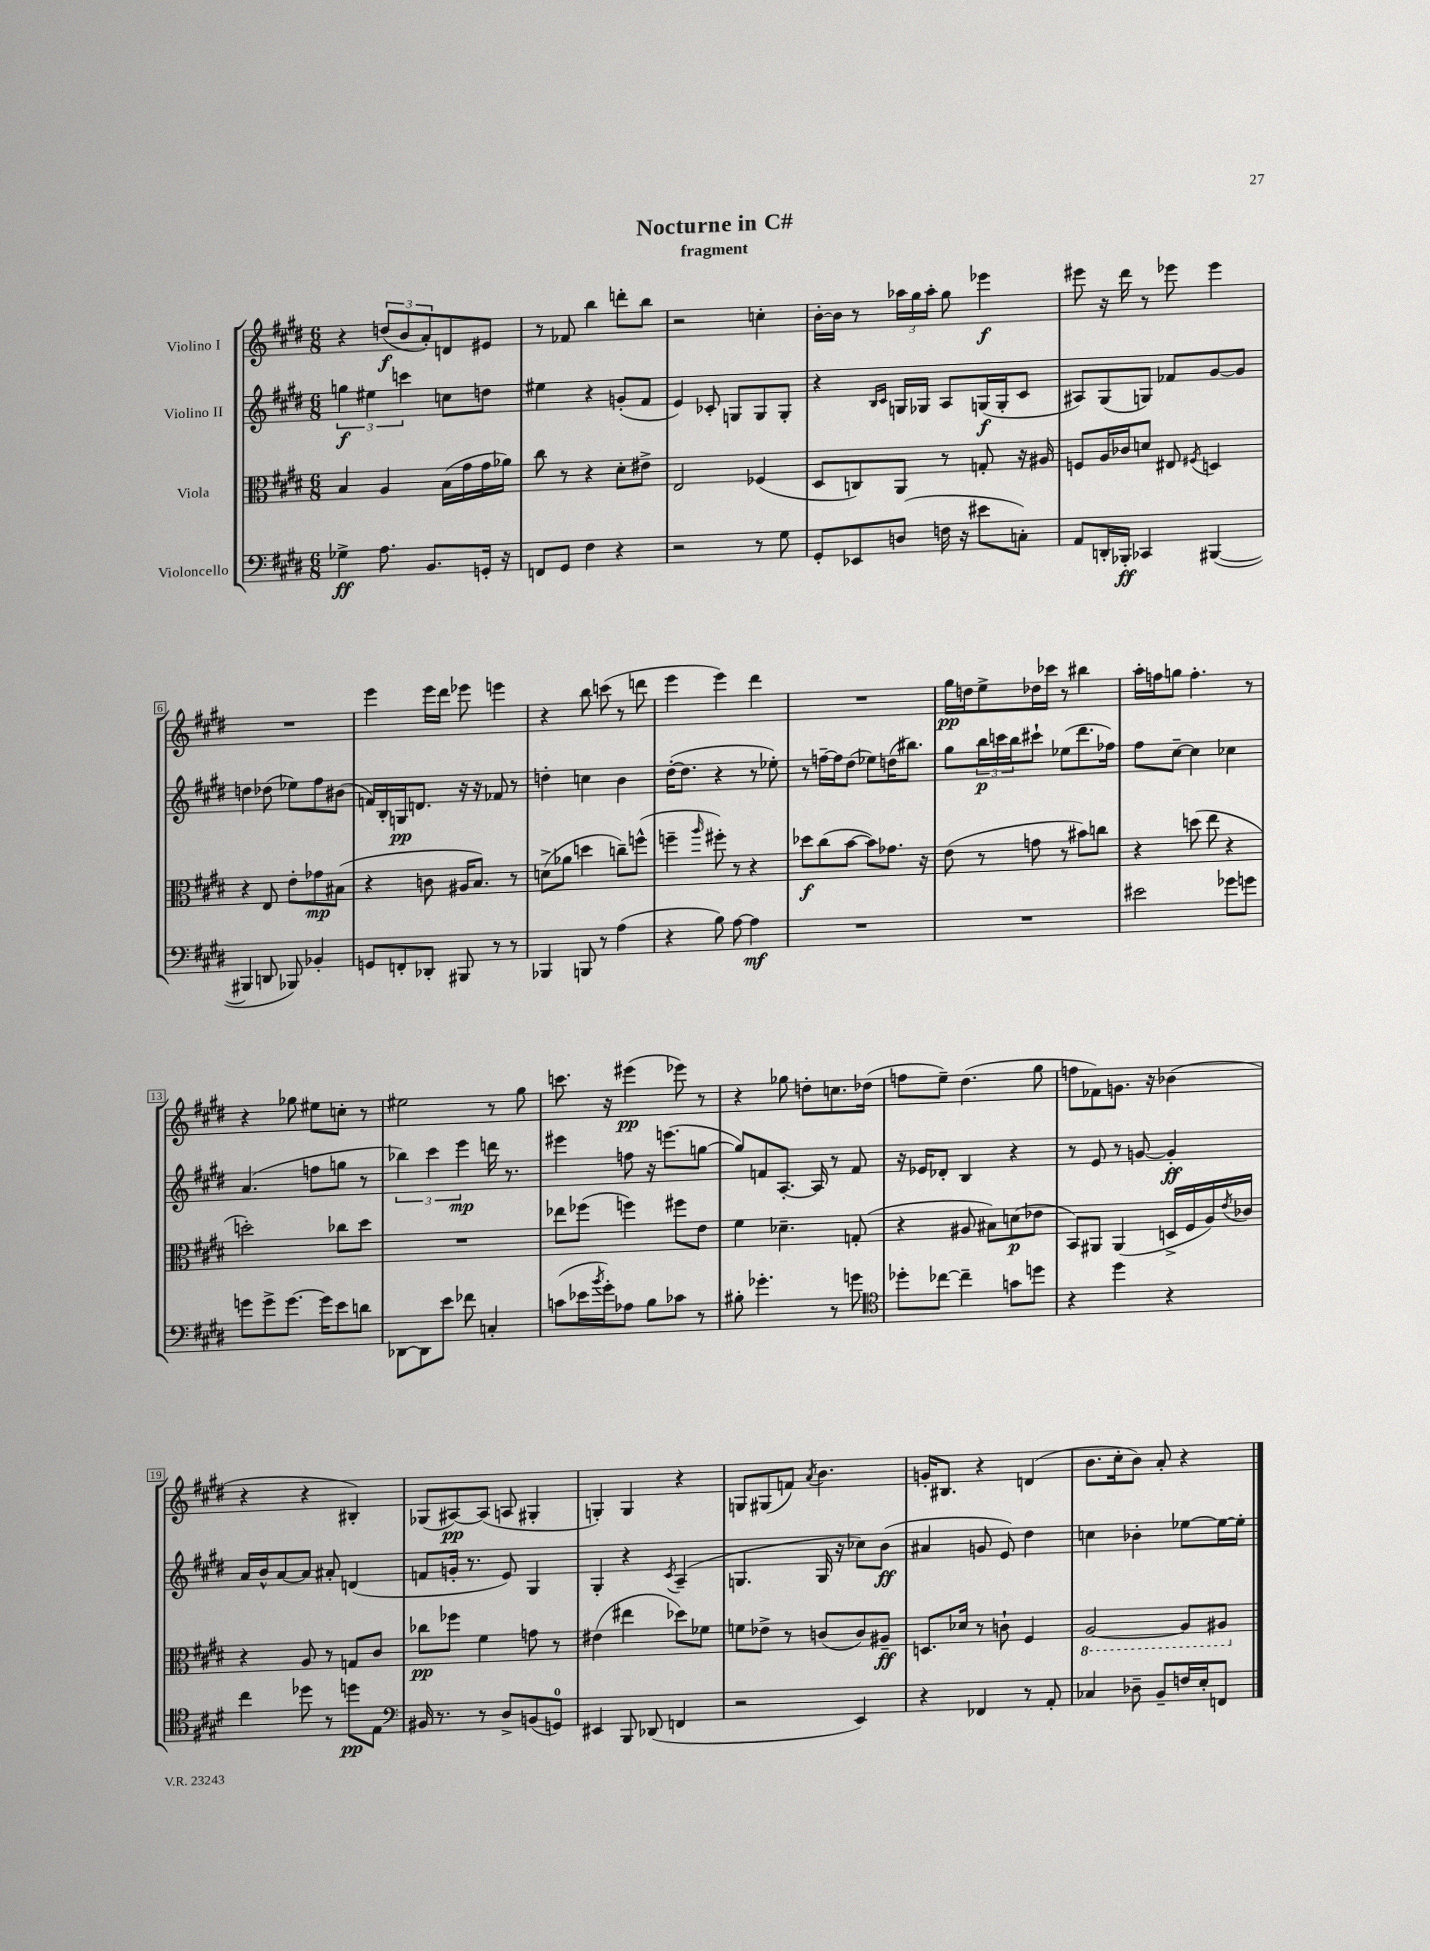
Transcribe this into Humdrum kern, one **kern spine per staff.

**kern	**dynam	**kern	**dynam	**kern	**dynam	**kern	**dynam
*part4	*part4	*part3	*part3	*part2	*part2	*part1	*part1
*staff4	*staff4	*staff3	*staff3	*staff2	*staff2	*staff1	*staff1
*I"Violoncello	*	*I"Viola	*	*I"Violino II	*	*I"Violino I	*
*clefF4	*	*clefC3	*	*clefG2	*	*clefG2	*
*k[f#c#g#d#]	*	*k[f#c#g#d#]	*	*k[f#c#g#d#]	*	*k[f#c#g#d#]	*
*M6/8	*	*M6/8	*	*M6/8	*	*M6/8	*
=1	=1	=1	=1	=1	=1	=1	=1
4G-X^\	ff	4B/	.	6ggn\	f	4r	.
.	.	.	.	6ee#X\	.	.	.
8.A\	.	4A/	.	.	.	(12ddn/L	f
.	.	.	.	6cccn\	.	12b/	.
.	.	.	.	.	.	12a'/)	.
8.BB/L	.	.	.	.	.	.	.
.	.	(16B\LL	.	8ccn\L	.	8dn/	.
.	.	16g#\	.	.	.	.	.
16GGn'/Jk	.	16g#\	.	8ddn\J	.	8e#X/J	.
16r	.	16a-X\JJ)	.	.	.	.	.
=2	=2	=2	=2	=2	=2	=2	=2
8FFn/L	.	8cc#\	.	4ee#X\	.	8r	.
8GG#/J	.	8r	.	.	.	8f-X/	.
4F#\	.	4r	.	4r	.	4bb\	.
4r	.	8d#'\L	.	(8gn'/L	.	8dddn'\L	.
.	.	8e#X^\J	.	8f#/J	.	8bb\J	.
=3	=3	=3	=3	=3	=3	=3	=3
2r	.	2E/	.	4e/)	.	2r	.
.	.	.	.	8c-X'/	.	.	.
.	.	.	.	8Gn/L	.	.	.
8r	.	(4F-X/	.	8G/	.	4ccn'\	.
8G#\	.	.	.	8G'/J	.	.	.
=4	=4	=4	=4	=4	=4	=4	=4
8GG#'/L	.	8D#/L	.	4r	.	[16b'\LL	.
.	.	.	.	.	.	16b\JJ]	.
8EE-X/	.	8Cn/)	.	.	.	8r	.
.	.	.	.	16qqB/LL	.	.	.
.	.	.	.	16qqc#/JJ	.	.	.
(8Dn/J	.	8AA/J	.	16Gn/LL	.	24aa-X\LL	.
.	.	.	.	.	.	24gg#\	.
.	.	.	.	16G-X/JJ	.	.	.
.	.	.	.	.	.	24aa-'\JJ	.
16Fn\	.	8r	.	8A/L	.	8gg#\	.
16r	.	.	.	.	.	.	.
8e#X\L	.	8Gn'/	.	(16Gn/L	f	4eee-X\	f
.	.	.	.	16G'/J	.	.	.
8Cn'\J)	.	16r	.	8c#/J	.	.	.
.	.	16A#X/	.	.	.	.	.
=5	=5	=5	=5	=5	=5	=5	=5
8AA/L	.	8Fn/L	.	8A#X/L)	.	8eee#X\	.
16DDn'/L	.	16A/L	.	(8G#/	.	16r	.
16BBB-X'/JJ	ff	16c-X/J	.	.	.	16ddd#\	.
4CC-X/	.	8dn/J	.	8Gn/J)	.	8r	.
.	.	8E#X/	.	8f-X/L	.	8eee-X\	.
.	.	8qF#X/	.	.	.	.	.
([4BBB#X/	.	4Dn/	.	[8g#/	.	4eee-\	.
.	.	.	.	8g#/J]	.	.	.
!!LO:LB:g=z
=6	=6	=6	=6	=6	=6	=6	=6
4BBB#X/]	.	4r	.	4ddn\	.	2.r	.
8DDn/	.	8E/	.	(8dd-X\	.	.	.
8BBB-X/)	.	8e'\L	.	8ee-X\L)	.	.	.
4BB-X'/	.	8g-X\	mp	8ff#\	.	.	.
.	.	(8B#X\J	.	(8b#X\J	.	.	.
=7	=7	=7	=7	=7	=7	=7	=7
8GGn/L	.	4r	.	16fn/LL)	.	4eee\	.
.	.	.	.	16B'/	.	.	.
8FFn'/	.	.	.	16Gn/J	pp	.	.
.	.	.	.	8.dn/J	.	.	.
8DD-X'/J	.	8cn\	.	.	.	16eee\LL	.
.	.	.	.	.	.	16ddd#\JJ	.
8BBB#X/	.	16A#X/KL	.	16r	.	8eee-X\	.
.	.	8.B/J)	.	16r	.	.	.
8r	.	.	.	8f-X/	.	4eeen\	.
8r	.	8r	.	8r	.	.	.
=8	=8	=8	=8	=8	=8	=8	=8
4BBB-X/	.	(8dn^\L	.	4ddn'\	.	4r	.
.	.	8a-X\J	.	.	.	.	.
8BBBn/	.	4ddn\	.	4ccn\	.	8bb\	.
8r	.	.	.	.	.	(8cccn\	.
(4A\	.	8ccn~\L)	.	4b\	.	8r	.
.	.	(8ffn^^\J	.	.	.	8dddn\	.
=9	=9	=9	=9	=9	=9	=9	=9
4r	.	4ffn~\	.	([16dd#'\KL	.	4eee\	.
.	.	.	.	8.dd#\J]	.	.	.
.	.	16qqaa/	.	.	.	.	.
8B\)	.	8ff#X'\)	.	4r	.	4eee\)	.
[8A\	.	8r	.	.	.	.	.
4A\]	mf	4r	.	8r	.	4ddd#\	.
.	.	.	.	8ee-X'\)	.	.	.
=10	=10	=10	=10	=10	=10	=10	=10
2.r	.	8dd-X\L	f	8r	.	2.r	.
.	.	(8cc#\	.	[16ffn~\LL	.	.	.
.	.	.	.	16ff\J]	.	.	.
.	.	[8b\J	.	(8dd#\J	.	.	.
.	.	8b\L])	.	8ee-X\L)	.	.	.
.	.	8.g-X\J	.	(16ddn\K	.	.	.
.	.	.	.	8.bb#X\J)	.	.	.
.	.	16r	.	.	.	.	.
=11	=11	=11	=11	=11	=11	=11	=11
2.r	.	(8e\	.	8gg#\L	.	16gg#\LL	pp
.	.	.	.	.	.	16ddn\J	.
.	.	8r	.	24bb\L	p	8ee^\	.
.	.	.	.	24cccn\	.	.	.
.	.	.	.	24bb\J	.	.	.
.	.	8gn\	.	8ccc#X`\J	.	16dd-X\L	.
.	.	.	.	.	.	16ccc-X\JJ	.
.	.	8r	.	(8ee-X\L	.	8r	.
.	.	8b#X\L)	.	8.ddd#\	.	4bb#X\	.
.	.	8ccn\J	.	.	.	.	.
.	.	.	.	16ff-X\Jk)	.	.	.
=12	=12	=12	=12	=12	=12	=12	=12
2e#X\	.	4r	.	8ff#\L	.	16aa'\LL	.
.	.	.	.	.	.	16ffn\J	.
.	.	.	.	[8cc#~\J	.	8ggn\J	.
.	.	(8ddn\	.	4cc#\]	.	4.ff'\	.
.	.	8ee\	.	.	.	.	.
8g-X\L	.	4r	.	4cc-X\	.	.	.
8gn\J	.	.	.	.	.	8r	.
!!LO:LB:g=z
=13	=13	=13	=13	=13	=13	=13	=13
8gn\L	.	2ddn'\)	.	(4.a/	.	4r	.
8g^\	.	.	.	.	.	.	.
[8.g\J	.	.	.	.	.	8gg-X\	.
.	.	.	.	8ffn\L	.	8ee#X\L	.
16g\KL]	.	.	.	.	.	.	.
8e\	.	8cc-X\L	.	8ggn\J	.	8ccn'\J	.
8dn\J	.	8dd\J	.	8r	.	8r	.
=14	=14	=14	=14	=14	=14	=14	=14
[8DD-X\L	.	2.r	.	6bb-X\)	.	2ee#X\	.
8DD-\]	.	.	.	.	.	.	.
.	.	.	.	6ccc#\	.	.	.
8e\J	.	.	.	.	.	.	.
.	.	.	.	6eee\	mp	.	.
8f-X\	.	.	.	.	.	.	.
4Cn'/	.	.	.	16dddn\	.	8r	.
.	.	.	.	8.r	.	.	.
.	.	.	.	.	.	8gg#\	.
=15	=15	=15	=15	=15	=15	=15	=15
(8cn\L	.	8ee-X\L	.	4eee#X\	.	8.cccn\	.
16e-X\L	.	(8ff-X\J	.	.	.	.	.
8qb/	.	.	.	.	.	.	.
16g#'\J)	.	.	.	.	.	16r	.
8A-X\J	.	4ffn\)	.	8ffn\	.	(4eee#X\	pp
8B\L	.	.	.	16r	.	.	.
.	.	.	.	(8.eeen\L	.	.	.
8c-X\J	.	8ff#X\L	.	.	.	8eee-X\)	.
8r	.	8e\J	.	[8ggn\J	.	8r	.
=16	=16	=16	=16	=16	=16	=16	=16
8B#X'\	.	4f#\	.	8gg/L])	.	4r	.
4.g-X'\	.	.	.	8fn/	.	.	.
.	.	4.d-X~\	.	[8.A'/J	.	8gg-X\	.
.	.	.	.	.	.	8ddn'\L	.
.	.	.	.	16A/]	.	.	.
8r	.	.	.	8r	.	8.ccn\	.
8gn\	.	(8Gn'/	.	8f/	.	.	.
.	.	.	.	.	.	(16dd-X\Jk	.
=17	=17	=17	=17	=17	=17	=17	=17
*clefC4	*	*	*	*	*	*	*
8dd-X'\L	.	4r	.	16r	.	8ffn\L	.
.	.	.	.	16e-X/KL	.	.	.
[8cc-X\J	.	.	.	8d-X'/J	.	8ee~\J)	.
4cc-~\]	.	8A#X/	.	4B/	.	(4.dd#\	.
.	.	8B#X\L)	.	.	.	.	.
8gn\L	.	(8dn\	p	4r	.	.	.
8ddn\J	.	8e-X\J	.	.	.	8gg#\	.
=18	=18	=18	=18	=18	=18	=18	=18
4r	.	8BB/L)	.	8r	.	8ffn\L	.
.	.	8AA#X/J	.	8e/	.	8f-X\)	.
4dd#\	.	(4AA#/	.	8r	.	8.gn\J	.
.	.	.	.	[8gn/	.	.	.
.	.	.	.	.	.	16r	.
4r	.	16Dn^/LL	.	4g'/]	ff	(4b-X\	.
.	.	16F#/	.	.	.	.	.
.	.	16A/)	.	.	.	.	.
.	.	8qe/	.	.	.	.	.
.	.	16c-X/JJ	.	.	.	.	.
!!LO:LB:g=z
=19	=19	=19	=19	=19	=19	=19	=19
4cc#\	.	4r	.	16a/LL	.	4r	.
.	.	.	.	16b^^/J	.	.	.
.	.	.	.	[8a/	.	.	.
8dd-X\	.	8A/	.	8a/J]	.	4r	.
8r	.	8r	.	8a#X'/	.	.	.
8ddn\L	pp	8Gn/L	.	(4dn/	.	4B#X'/)	.
8E\J	.	8c#/J	.	.	.	.	.
=20	=20	=20	=20	=20	=20	=20	=20
*clefF4	*	*	*	*	*	*	*
16BB#X/	.	8cc-X\L	pp	8fn/L	.	(8G-X/L	.
8.r	.	.	.	.	.	.	.
.	.	8ff-X\J	.	16gn'/Jk	.	[8A#X/)	pp
.	.	.	.	8.r	.	.	.
8r	.	4f#\	.	.	.	(8A#/J]	.
8D#^/L	.	.	.	8e/)	.	8An/	.
(8BBn/	.	8gn\	.	4G#/	.	4G#X'/	.
8GGn/J)	.	8r	.	.	.	.	.
=21	=21	=21	=21	=21	=21	=21	=21
4EE#X/	.	(4e#X\	.	4G#'/	.	4Gn'/)	.
8BBB/	.	4ee#X\	.	4r	.	4G/	.
(8DD-X/	.	.	.	.	.	.	.
.	.	.	.	8qc#/	.	.	.
4FFn/	.	8dd-X\L)	.	(4A~/	.	4r	.
.	.	8f-X\J	.	.	.	.	.
=22	=22	=22	=22	=22	=22	=22	=22
2r	.	8fn\L	.	4.Gn/	.	8Gn/L	.
.	.	8e-X^\J	.	.	.	(8G#X/	.
.	.	8r	.	.	.	8fn/J)	.
.	.	.	.	.	.	8qa/	.
.	.	(8cn/L	.	16G/	.	4.b\	.
.	.	.	.	16r	.	.	.
4EE/)	.	8c/)	.	8cc-X\L)	.	.	.
.	.	8A#X~/J	ff	(8b\J	ff	.	.
=23	=23	=23	=23	=23	=23	=23	=23
4r	.	8.Dn/L	.	4a#X/	.	16gn'/KL	.
.	.	.	.	.	.	8.B#X/J	.
.	.	16d-X/Jk	.	.	.	.	.
4FF-X/	.	8r	.	8gn/	.	4r	.
.	.	8cn`\	.	8e/)	.	.	.
8r	.	4F#/	.	4dd#\	.	(4dn/	.
8AA'/	.	.	.	.	.	.	.
=24	=24	=24	=24	=24	=24	=24	=24
*	*	*8ba	*	*	*	*	*
4C-X/	.	[2AA/	.	4ccn\	.	8.b\L	.
.	.	.	.	.	.	16cc#'\k	.
8D-X~\	.	.	.	4b-X'\	.	8b\J)	.
8BB~/L	.	.	.	.	.	8a'/	.
16Fn/L	.	8AA/L]	.	[8ee-X\L	.	4r	.
16E'/J	.	.	.	.	.	.	.
8FFn/J	.	8AA#X/J	.	16ee-\L_	.	.	.
.	.	.	.	16ee-'\JJ]	.	.	.
*	*	*X8ba	*	*	*	*	*
==	==	==	==	==	==	==	==
*-	*-	*-	*-	*-	*-	*-	*-
